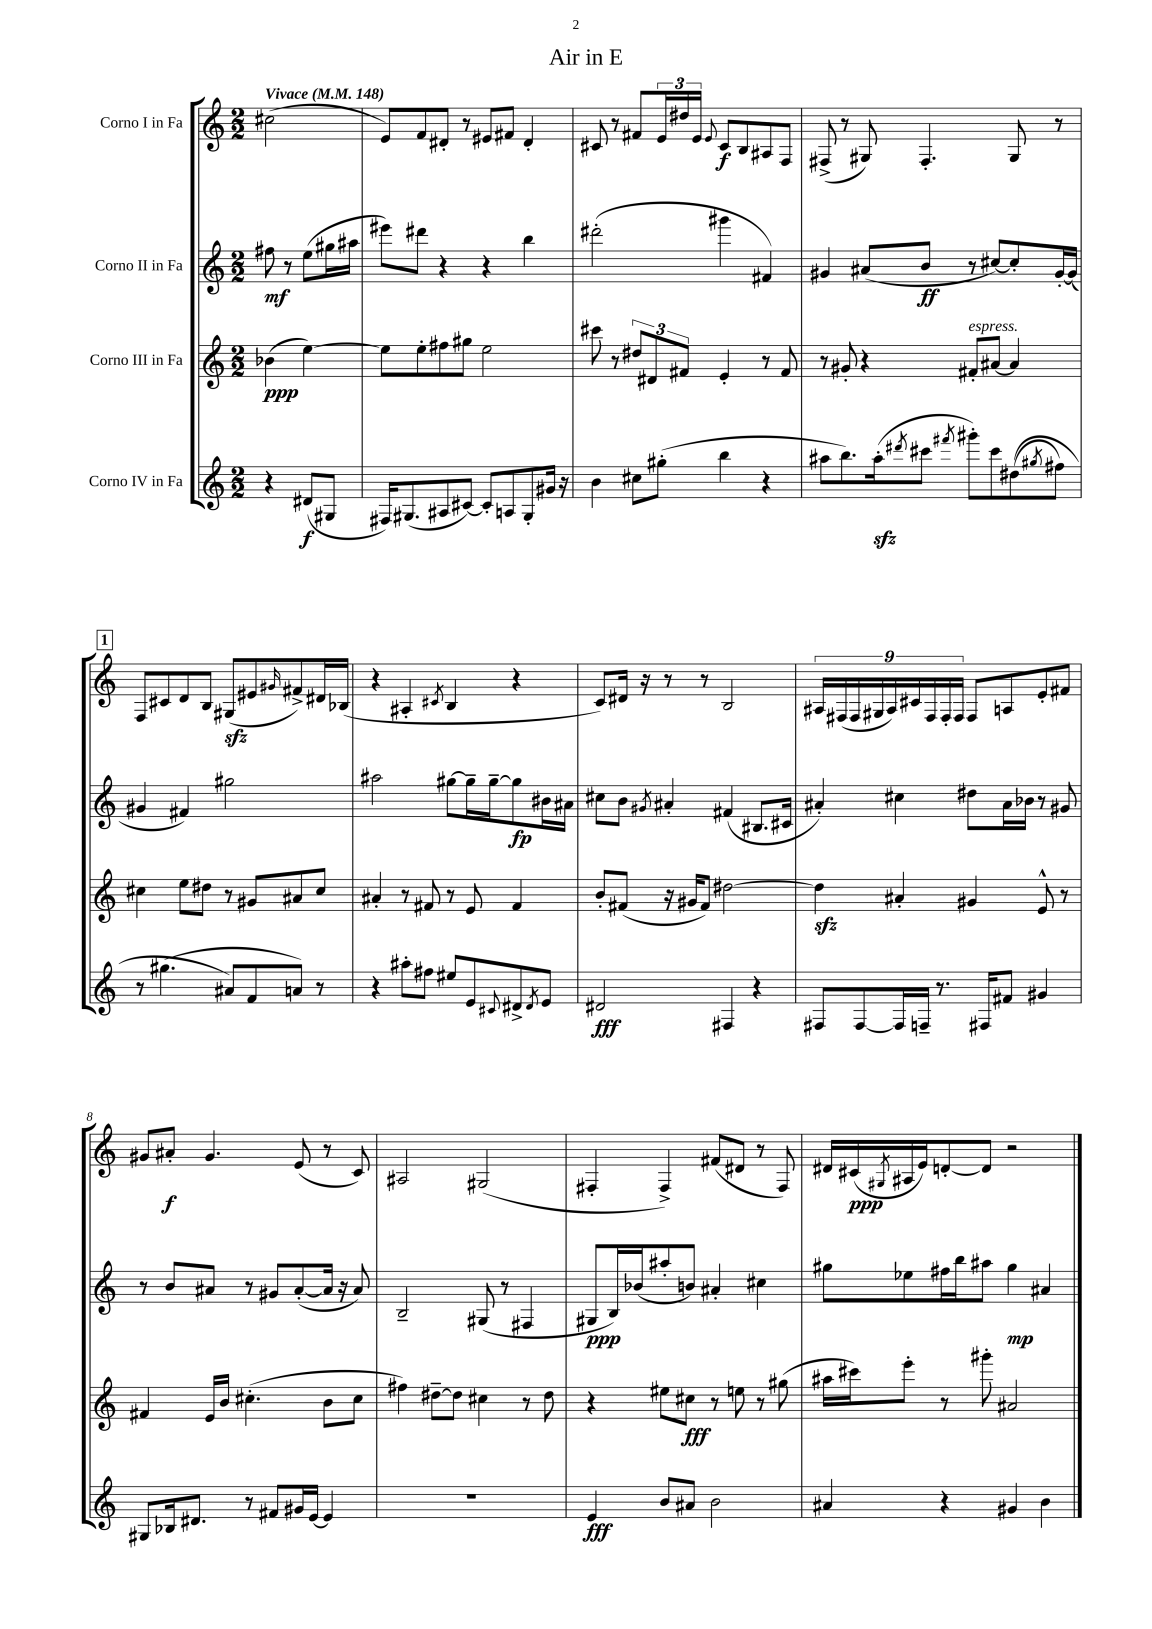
\header { title = "Air in E" }
<<
\new StaffGroup <<
\new Staff = "s0" \with { instrumentName = "Corno I in Fa" } {
    \clef treble \key c \major \numericTimeSignature \time 2/2 \partial 2 \tempo "Vivace" 4 = 148
    cis''2( |
    e'8) f'8 dis'8-. r8 eis'8 fis'8 dis'4-. |
    cis'8 r8 fis'8 \tuplet 3/2 { e'16 dis''16 e'16 } \appoggiatura { e'8 } cis'8\f b8 ais8 f8 |
    fis8->( r8 gis8) fis4.-. gis8 r8 |
    \mark \markup { \box "1" } f8 cis'8 d'8 b8 gis8\sfz( eis'8 \grace { gis'16 } fis'8->) dis'16 bes16( |
    r4 ais4-. \acciaccatura { cis'8 } b4 r4 |
    c'8) dis'16 r16 r8 r8 b2 |
    \tuplet 9/8 { ais16 fis16( fis16 gis16 ais16) cis'16 fis16 fis16-. fis16 } fis8 a8 e'8-. fis'8 |
    gis'8 ais'8-.\f gis'4. e'8( r8 c'8) |
    ais2 gis2( |
    fis4-. fis4->) fis'8( dis'8 r8 fis8) |
    dis'16 cis'16\ppp( \acciaccatura { gis8 } ais16 e'16) d'8~-. d'8 r2 \bar "|." |
}
\new Staff = "s1" \with { instrumentName = "Corno II in Fa" } {
    \clef treble \key c \major \numericTimeSignature \time 2/2 \partial 2
    fis''8\mf r8 e''8( gis''16 ais''16 |
    eis'''8) dis'''8 r4 r4 b''4 |
    dis'''2-.( gis'''4 fis'4) |
    gis'4 ais'8( b'8\ff r8 cis''8~) cis''8-. gis'16~-. gis'16( |
    \mark \markup { \box "1" } gis'4 fis'4) gis''2 |
    ais''2 gis''8~ gis''16-- gis''16~-- gis''8\fp bis'16 ais'16 |
    cis''8 b'8 \acciaccatura { gis'8 } ais'4-. fis'4( bis8. cis'16 |
    ais'4-.) cis''4 dis''8 ais'16 bes'16 r8 gis'8 |
    r8 b'8 ais'8 r8 gis'8 ais'8~-.( ais'16 r16 ais'8) |
    b2-- gis8( r8 fis4 |
    gis8\ppp b16) bes'16( ais''8-. b'8) ais'4-. cis''4 |
    gis''8 ees''8 fis''16 b''16 ais''8 gis''4\mp ais'4 \bar "|." |
}
\new Staff = "s2" \with { instrumentName = "Corno III in Fa" } {
    \clef treble \key c \major \numericTimeSignature \time 2/2 \partial 2
    bes'4\ppp( e''4~) |
    e''8 e''8-. fis''8 gis''8 e''2 |
    cis'''8 r8 \tuplet 3/2 { dis''8 dis'8 fis'8 } e'4-. r8 fis'8 |
    r8 gis'8-. r4 fis'8-.^\markup { \italic "espress." } ais'8~ ais'4 |
    \mark \markup { \box "1" } cis''4 e''8 dis''8 r8 gis'8 ais'8 cis''8 |
    ais'4-. r8 fis'8 r8 e'8 fis'4 |
    b'8-. fis'8( r16 gis'16 fis'8) dis''2~ |
    dis''4\sfz ais'4-. gis'4 e'8-^ r8 |
    fis'4 e'16 b'16 cis''4.-.( b'8 cis''8 |
    fis''4) dis''8~-- dis''8 cis''4 r8 dis''8 |
    r4 eis''8 cis''8\fff r8 e''8 r8 gis''8( |
    ais''16 cis'''16) e'''8-. r8 gis'''8-. ais'2 \bar "|." |
}
\new Staff = "s3" \with { instrumentName = "Corno IV in Fa" } {
    \clef treble \key c \major \numericTimeSignature \time 2/2 \partial 2
    r4 dis'8\f( gis8 |
    fis16) gis8.( ais8 cis'8~) cis'8-. a8 gis8-. gis'16 r16 |
    b'4 cis''8 gis''8-.( b''4 r4 |
    ais''8 b''8.) ais''16-.\sfz( \acciaccatura { dis'''8 } cis'''8 \acciaccatura { fis'''8 } gis'''8-.) cis'''8 dis''8(\( \acciaccatura { gis''8 } fis''8) |
    \mark \markup { \box "1" } r8 gis''4.( ais'8\) f'8 a'8) r8 |
    r4 ais''8-. fis''8 eis''8 e'8 \appoggiatura { cis'8 } dis'8-> \acciaccatura { dis'8 } e'8 |
    dis'2\fff fis4 r4 |
    fis8 fis8~ fis16 f16-- r8. fis16 fis'8 gis'4 |
    gis8 bes16 dis'8. r8 fis'8 gis'16 e'16~ e'4 |
    R1 |
    e'4\fff b'8 ais'8 b'2 |
    ais'4 r4 gis'4 b'4 \bar "|." |
}
>>
>>
